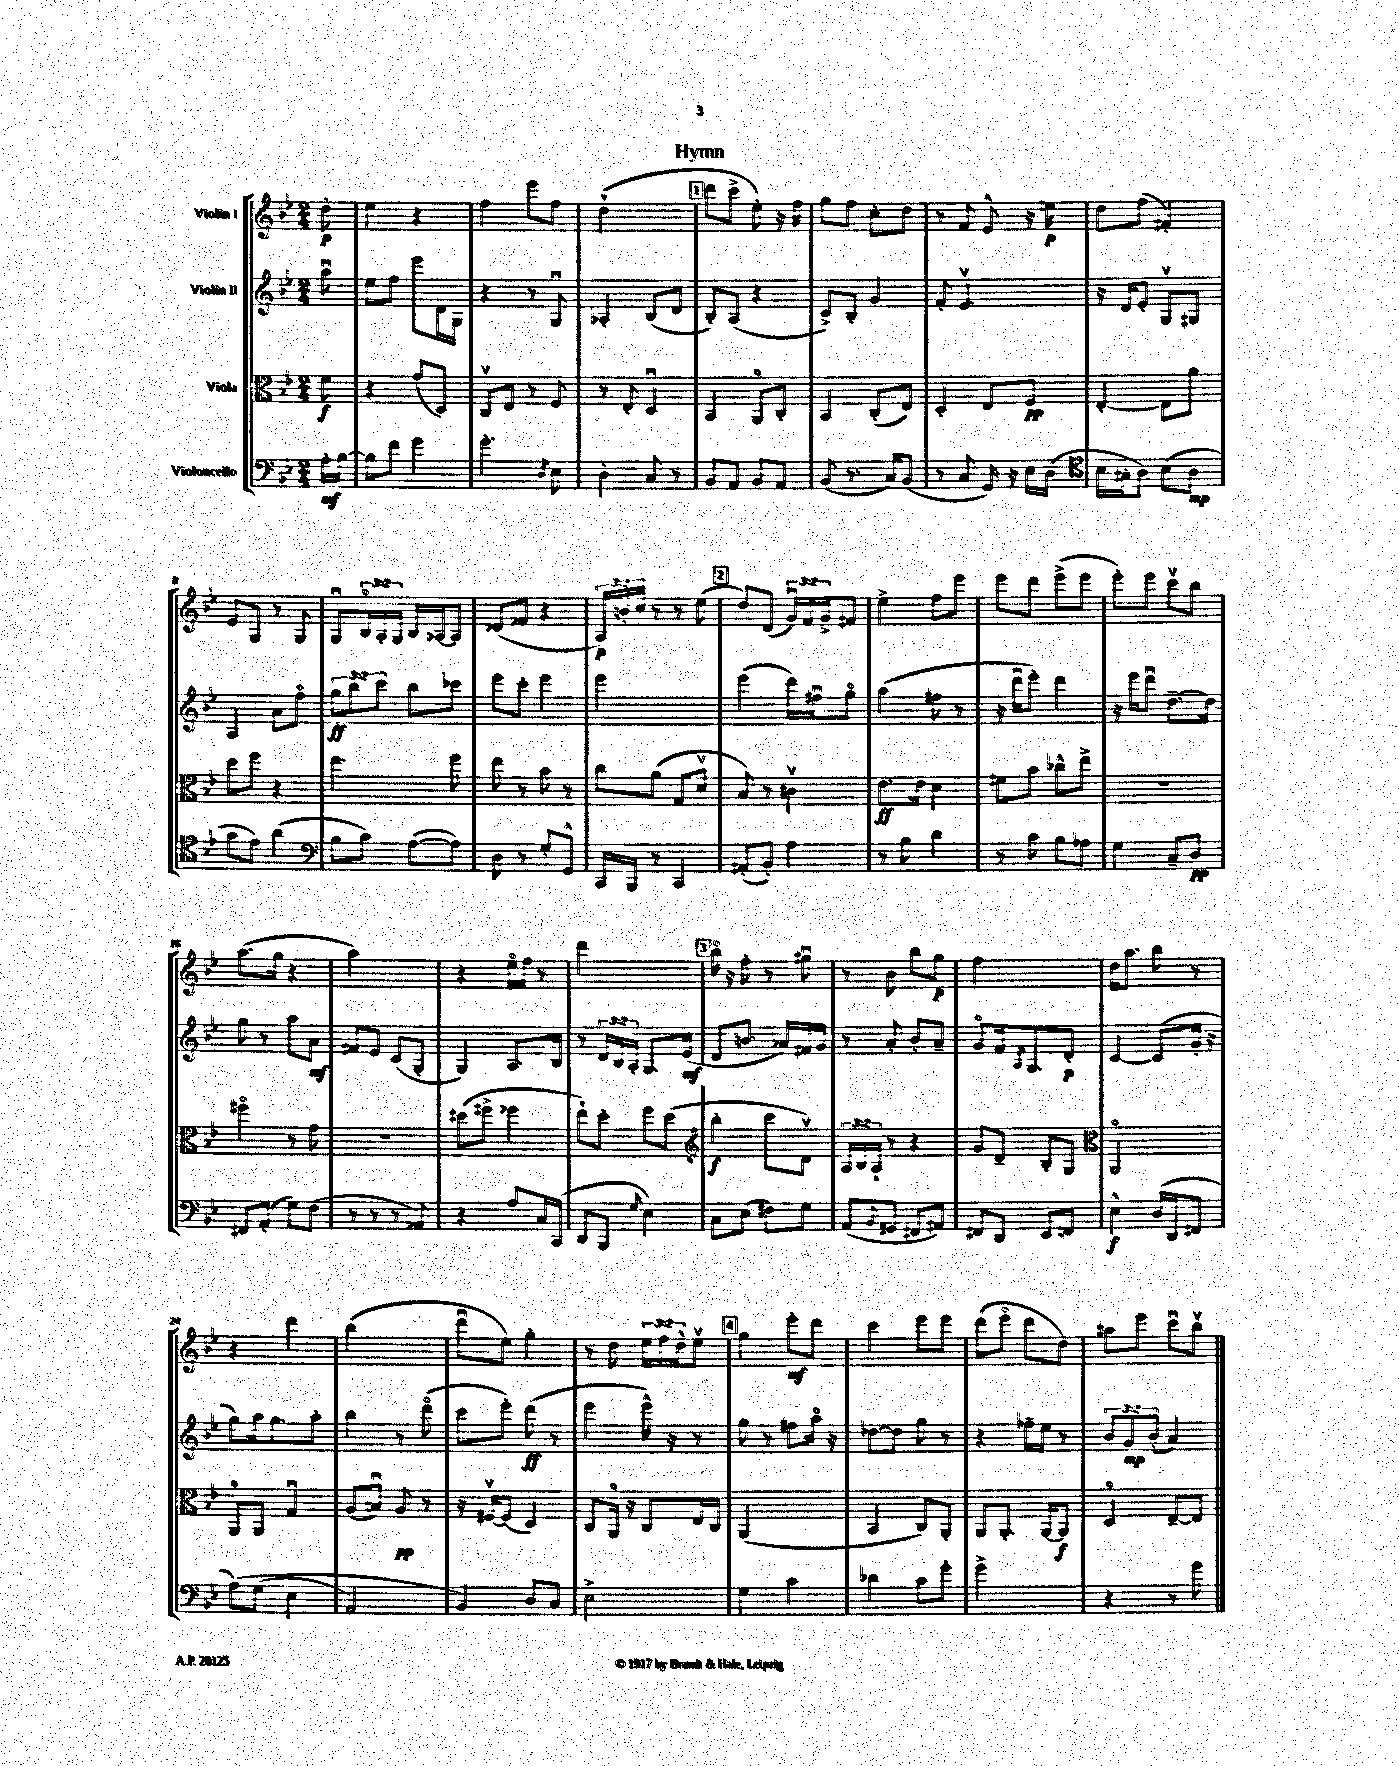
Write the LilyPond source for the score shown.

\header { title = "Hymn" }
<<
\new StaffGroup <<
\new Staff = "s0" \with { instrumentName = "Violin I" } {
    \clef treble \key bes \major \numericTimeSignature \time 2/4 \override Staff.TupletNumber.text = #tuplet-number::calc-fraction-text \partial 8
    d''8-.\p |
    ees''4 r4 |
    f''4 ees'''8 f''8 |
    d''2-!( |
    \mark \markup { \box "1" } d'''8 c'''8-> ees''8-.) r16 f''16 |
    g''8 f''8 c''8-. d''8 |
    r8 f'8 ees'8-^ r16 e''16\p |
    d''8 f''8( fis'4-.) |
    ees'8 g8 r8 g8 |
    g8\downbow \tuplet 3/2 { bes16\flageolet a16-. g16 } bes16 aes16~ aes8 |
    des'8( fes'8 r4 |
    \tuplet 3/2 { a16\p) b'16-. c''16 } r8 r8 ees''8( |
    \mark \markup { \box "2" } d''8) d'8( \tuplet 3/2 { g'16\downbow) f'16 g'16-> } fis'8 |
    ees''4-> f''8 ees'''8 |
    ees'''8 d'''8 ees'''8->( ees'''8 |
    ees'''8-.) ees'''8 c'''8\upbow bes''8 |
    a''8.( g''16 r4 |
    a''2) |
    r4 ees''16\flageolet f''16 r8 |
    d'''2 |
    \mark \markup { \box "3" } bes''16\flageolet r16 f''8-. r8 gis''8\downbow |
    r8 bes'8 bes''8 g''8\p |
    f''2 |
    d''16 a''8. bes''8 r8 |
    r4 d'''4 |
    bes''2( |
    d'''8\downbow ees''8) g''4-. |
    r8 d''8 \tuplet 3/2 { ees''16 f''16 d''16-^ } ees''8\upbow |
    \mark \markup { \box "4" } g''4 ees'''8-.\mf d'''8 |
    c'''4 ees'''8 ees'''8 |
    d'''8( ees'''8\flageolet d'''8 d''8) |
    ais''8 ees'''8 c'''8\downbow bes''8\upbow \bar "|." |
}
\new Staff = "s1" \with { instrumentName = "Violin II" } {
    \clef treble \key bes \major \numericTimeSignature \time 2/4 \override Staff.TupletNumber.text = #tuplet-number::calc-fraction-text \partial 8
    a''8\downbow |
    ees''8 f''8 ees'''8 d'16 g16 |
    r4 r8 g8\downbow |
    aes4-. bes8( d'8 |
    \mark \markup { \box "1" } bes8-.) a8( r4 |
    c'8->) bes8-. g'4 |
    f'8-. ees'4.\upbow |
    r16 d'16 ees'8-. g8\upbow gis8 |
    a4 a'8 f''8\flageolet |
    \tuplet 3/2 { g''8\ff bes''8 c'''8 } bes''8 ces'''8 |
    ees'''8 c'''8-. ees'''4 |
    ees'''2 |
    \mark \markup { \box "2" } ees'''4( d'''16) fis''16\downbow g''8\flageolet |
    a''4( fis''8 r8 |
    r16 d'''16\downbow ees'''8-.) d'''4 |
    r16 ees'''16 d'''8\downbow d''8.~-- d''16 |
    g''8 r8 a''8 a'8\mf |
    fis'8 ees'8 c'8( g8-. |
    g4) a8. bes16 |
    r8 \tuplet 3/2 { d'16 bes16 a16-. } g8. ees'16\mf( |
    \mark \markup { \box "3" } d'8 b'8. aes'16) fis'16 g'16 |
    r8 a'8-. bes'8-. a'8-- |
    g'8\flageolet f'16 \acciaccatura { a8 } g8. d'8-.\p |
    c'4~ c'8( g'16-. r16 |
    g''8) a''16 g''8. a''8-. |
    bes''4 r8 d'''8\flageolet( |
    c'''8 ees'''8-.) d'''8\ff( r8 |
    ees'''4 ees'''16-^) r16 r8 |
    \mark \markup { \box "4" } g''8 r8 fis''8 a''16\flageolet r16 |
    des''8~ des''8 g''8 r8 |
    r4 fes''16-- ees''16 r8 |
    \tuplet 3/2 { bes'8 g'8\mp bes'8-.( } a'4) \bar "|." |
}
\new Staff = "s2" \with { instrumentName = "Viola" } {
    \clef alto \key bes \major \numericTimeSignature \time 2/4 \override Staff.TupletNumber.text = #tuplet-number::calc-fraction-text \partial 8
    f'8\f |
    r4 g'8( d8) |
    c8\upbow ees8 r8 f8 |
    r8 ees8-. d4\downbow |
    \mark \markup { \box "1" } bes,4 a,8\flageolet c8-. |
    bes,4 c8-.( ees8) |
    d4-. ees8 f8\pp |
    ees4~-. ees8 a'8 |
    d''8 f''8 r4 |
    ees''4. f''8 |
    ees''8 r8 bes'8 r8 |
    c''8 a'8( g8 d'8\upbow |
    \mark \markup { \box "2" } bes8) r8 cis'4\upbow |
    ees'8.\ff ees'16 d'4 |
    fis'8 bes'8 ces''8-^ ees''8-> |
    R2 |
    fis''4\flageolet r8 g'8 |
    R2 |
    dis''8( fis''8-> fes''4 |
    ees''8-!) d''8-. f''8 d''8( |
    \mark \markup { \box "3" } \clef treble bes''4-.\f c'''8 d'8\upbow) |
    \tuplet 3/2 { a16 bes16 a16-! } r8 r4 |
    g'8 d'8-- bes8-. g8 |
    \clef alto a,2\flageolet |
    a,8\flageolet a,8 g4\downbow |
    a8( b8\downbow) a8\pp r8 |
    r16 fis16~\upbow fis8( d4) |
    c8 a,16\flageolet r16 c8 ees16 c16 |
    \mark \markup { \box "4" } a,2( |
    bes,4 c8) a,8-. |
    a,8 a,8.-. a,16~ a,8\f |
    d4\flageolet ees8~-- ees8 \bar "|." |
}
\new Staff = "s3" \with { instrumentName = "Violoncello" } {
    \clef bass \key bes \major \numericTimeSignature \time 2/4 \partial 8
    a16-.\mf bes16~ |
    bes8 f'8 g'4 |
    g'4.-. \acciaccatura { d8 } ees8 |
    d4-. c8 r8 |
    \mark \markup { \box "1" } bes,8 a,8 bes,8 a,8 |
    bes,8( r8. c16) bes,8( |
    r8 c8 g,16) r16 ees16 d16( |
    \clef tenor bes16 gis16-. a8) bes8( a8\mp |
    g'8 ees'8) a'4( |
    \clef bass bes8 c'8) a8~( a8) |
    d8 r8 g8-. g,8-^ |
    c,16 bes,,16 r8 c,4 |
    \mark \markup { \box "2" } ais,8-.( bes,8-.) a4 |
    r8 bes8 d'4 |
    r8 c'8 bes8 aes8 |
    g4 c8-- d8\pp |
    fis,8 a,8-.( g8) f8( |
    r8 r8 r8 aes,8) |
    r4 a8 c16 c,16( |
    d,8 bes,,8 \grace { g16 } ees4) |
    \mark \markup { \box "3" } c8 ees8( fis8) g8 |
    a,8( \appoggiatura { bes,8 } gis,8 fis,8 ais,8) |
    fis,8 d,8 ees,8 f,8 |
    ees4-^\f d16( d,16 fis,8 |
    a8)\( g8( ees4 |
    a,2) |
    bes,4\) d8 c8 |
    ees2-> |
    \mark \markup { \box "4" } g4 c'4 |
    des'4 c'8 g'8-. |
    g'2-> |
    r4 r8 g'8 \bar "|." |
}
>>
>>
